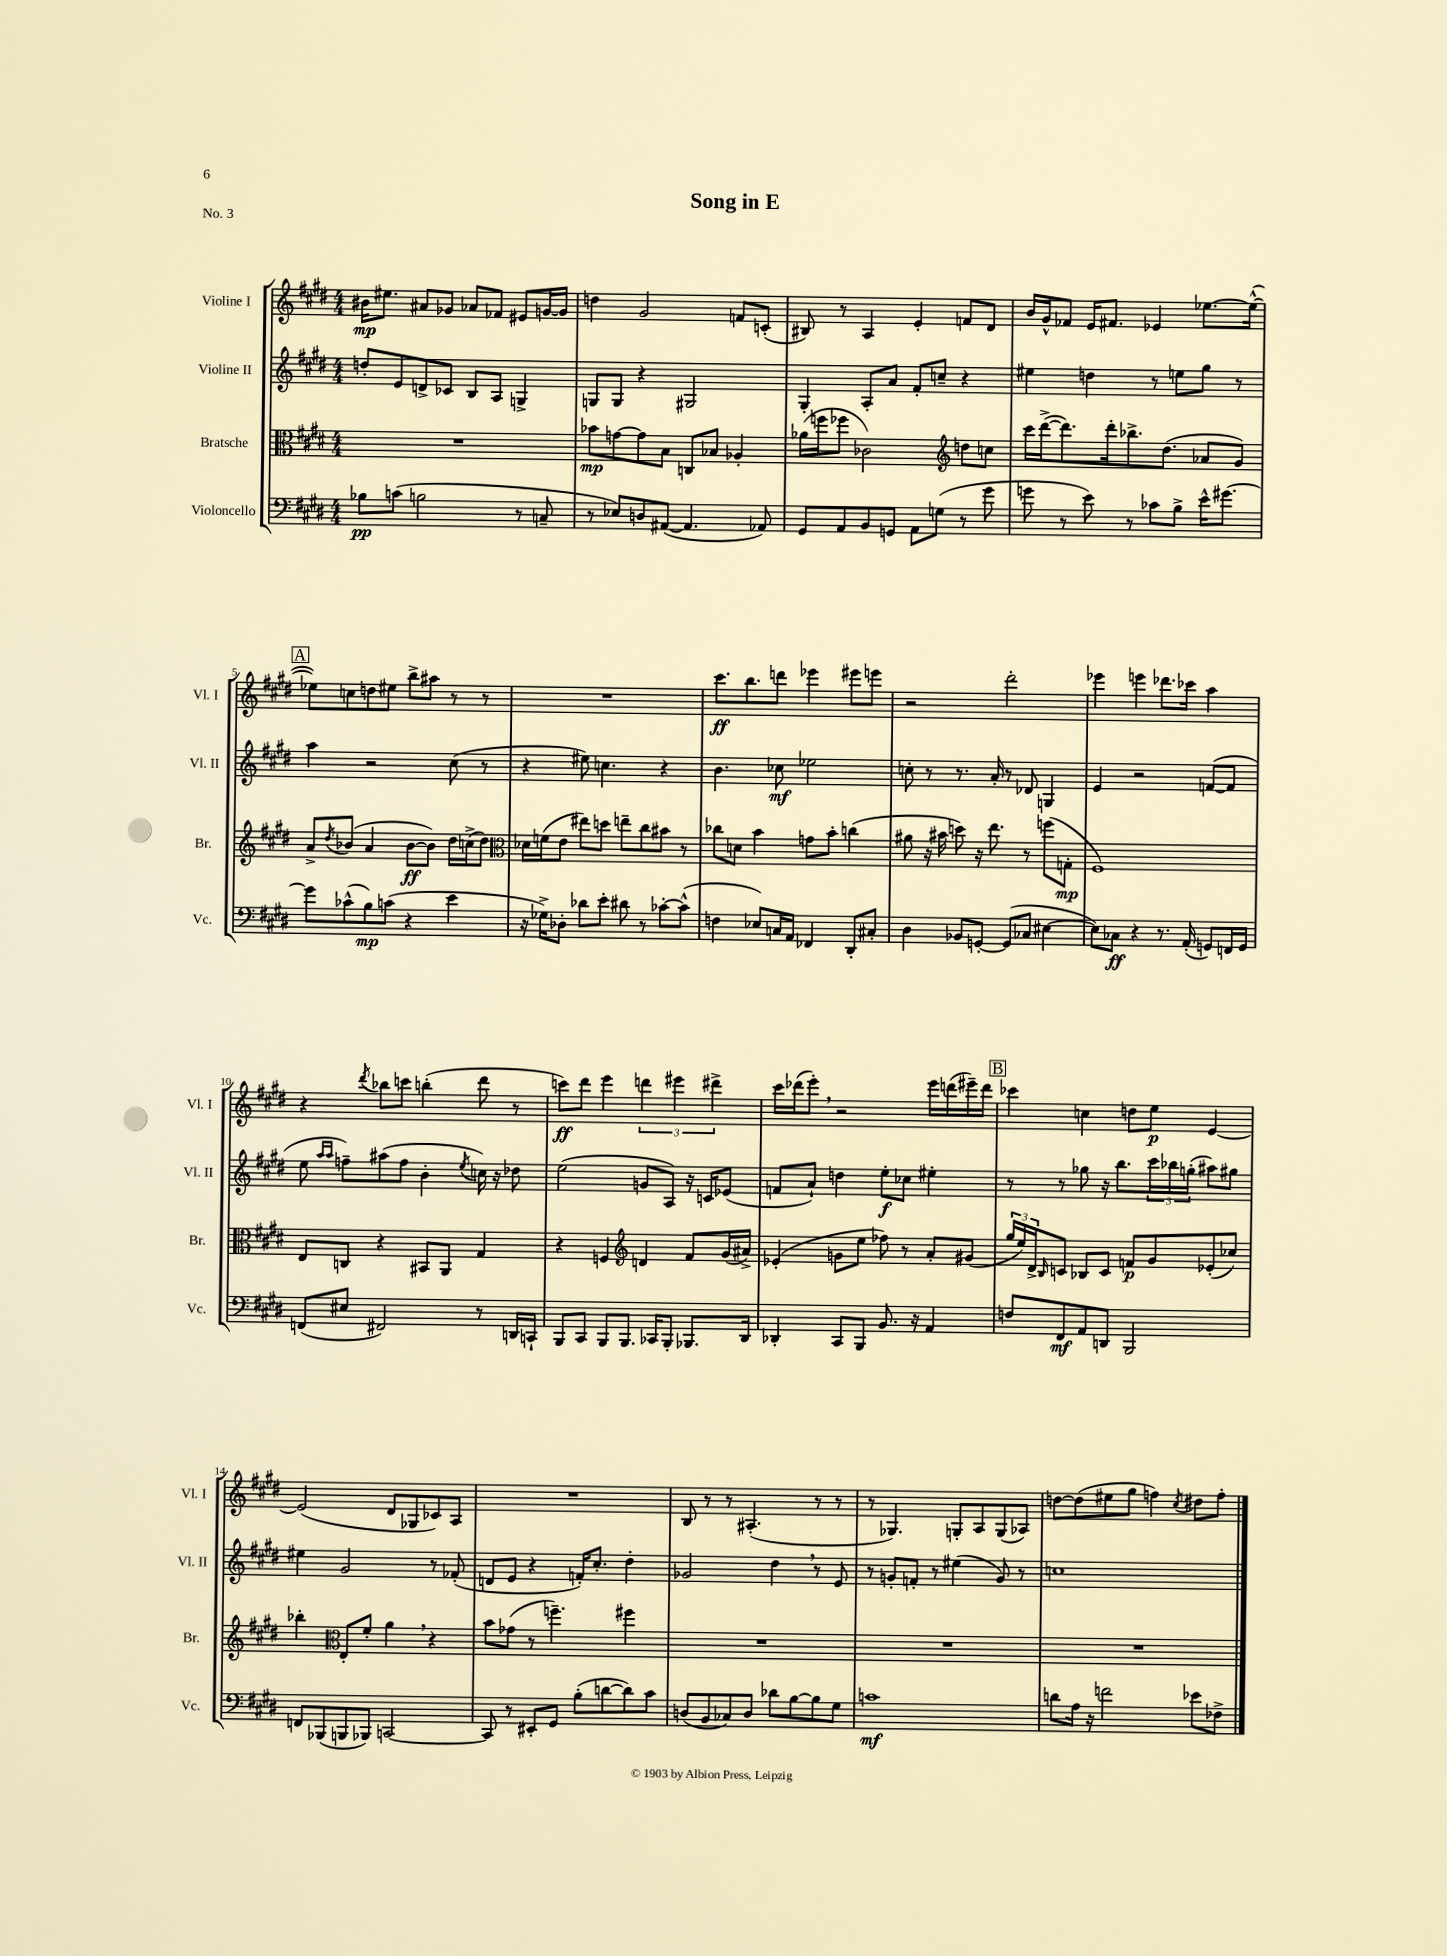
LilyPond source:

\header { title = "Song in E" piece = "No. 3" }
<<
\new StaffGroup <<
\new Staff = "s0" \with { instrumentName = "Violine I" shortInstrumentName = "Vl. I" } {
    \clef treble \key e \major \numericTimeSignature \time 4/4
    bis'16\mp eis''8. ais'8 ges'8 aes'8 fes'8 eis'8 g'16~ g'16 |
    d''4 gis'2 f'8 c'8-.( |
    bis8) r8 a4 e'4-. f'8 dis'8 |
    b'16 gis'16-^ fes'8 e'16 fis'8. ees'4 ees''8.~ ees''16~-^( |
    \mark \markup { \box "A" } ees''8) c''8 d''8 eis''8 b''8-> ais''8 r8 r8 |
    R1 |
    cis'''8.\ff b''8. d'''8 ees'''4 eis'''8 e'''8 |
    r2 dis'''2-. |
    ees'''4 e'''4 des'''8. ces'''16 a''4 |
    r4 \acciaccatura { dis'''8 } bes''8 c'''8 b''4-.( dis'''8 r8 |
    c'''8\ff) dis'''8 e'''4 \tuplet 3/2 { d'''4 eis'''4 dis'''4-> } |
    cis'''16 des'''16( e'''8-.) \breathe r2 e'''16 d'''16( eis'''16--) d'''16 |
    \mark \markup { \box "B" } ces'''4 c''4 d''8 e''8\p e'4~ |
    e'2( dis'8 ges8 ces'8) a8 |
    R1 |
    b8 r8 r8 ais4.-.( r8 r8 |
    r8 ges4.) g8-. a8 g8( aes8) |
    d''8~ d''8( eis''8 gis''8 f''4) \acciaccatura { cis''8 } dis''8 f''8-. \bar "|." |
}
\new Staff = "s1" \with { instrumentName = "Violine II" shortInstrumentName = "Vl. II" } {
    \clef treble \key e \major \numericTimeSignature \time 4/4
    d''8-. e'8 d'8-> ces'8 b8 a8 g4-> |
    g8 g8 r4 gis2 |
    gis4-. a8-. a'8 fis'8-. c''8-- r4 |
    eis''4 d''4 r8 e''8 gis''8 r8 |
    \mark \markup { \box "A" } a''4 r2 cis''8( r8 |
    r4 eis''8) c''4. r4 |
    b'4. ces''8\mf ees''2 |
    c''8-. r8 r8. a'16-. r8 des'8 g4 |
    e'4 r2 f'8~( f'8 |
    e''8 \grace { a''16 a''16 } f''8--) ais''8( f''8 b'4-. \acciaccatura { e''8 } c''16) r16 des''8 |
    e''2( g'8 a8) r16 c'16 ees'8( |
    f'8 a'8-!) d''4 e''8-.\f ces''8 eis''4-. |
    \mark \markup { \box "B" } r8 r8 ges''8 r16 b''8. \tuplet 3/2 { cis'''16 bes''16 g''16-.( } ais''8) gis''8 |
    eis''4 gis'2 r8 fes'8-.( |
    d'8 e'8 r4 f'16-.) cis''8.-. dis''4-. |
    ges'2 dis''4 \breathe r8 e'8 |
    r8 g'8-. f'8-. r8 eis''4( g'8) r8 |
    c''1 \bar "|." |
}
\new Staff = "s2" \with { instrumentName = "Bratsche" shortInstrumentName = "Br." } {
    \clef alto \key e \major \numericTimeSignature \time 4/4
    R1 |
    bes'8\mp g'8~ g'8 b8 c8 bes8 aes4-. |
    aes'16( f''16 fes''8 ces'2) \clef treble d''8 c''8 |
    cis'''16 dis'''16~->( dis'''8.) dis'''16-. bes''8.-> dis''8.( aes'8 gis'8) |
    \mark \markup { \box "A" } a'8-> \acciaccatura { dis''8 } bes'8( a'4 bes'8~\ff bes'8) dis''16 c''16->( dis''8) |
    \clef alto des'16 f'16( e'8 eis''8) d''8 e''8-- cis''8 bis'8 r8 |
    ces''8 d'8 b'4 g'8 b'8-. c''4( |
    ais'8 r16 bis'16 d''8) r16 e''8. r8 f''8( g8-.\mp |
    fis1) |
    e8 c8 r4 bis,8 a,8 gis4 |
    r4 f4 \clef treble d'4 fis'8 gis'16( ais'16->) |
    ees'4-.( g'8 e''8 fes''8) r8 a'8-. gis'8( |
    \mark \markup { \box "B" } \tuplet 3/2 { gis''16 e''16) dis'16-> } \grace { b16 } c'8 bes8 c'8 f'8\p gis'8 ees'8-.( ces''8) |
    bes''4-. \clef alto e8-. fis'8-. a'4 \breathe r4 |
    b'8 ges'8( r8 f''4.--) fis''4 |
    R1 |
    R1 |
    R1 \bar "|." |
}
\new Staff = "s3" \with { instrumentName = "Violoncello" shortInstrumentName = "Vc." } {
    \clef bass \key e \major \numericTimeSignature \time 4/4
    bes8\pp c'8( b2 r8 c8-- |
    r8 ees8) d8 ais,8~( ais,4. aes,8) |
    gis,8 a,8 b,8 g,8 a,8 g8( r8 gis'8 |
    g'8 r8 e'8) r8 ces'8 b8-> e'16-^ gis'8.~ |
    \mark \markup { \box "A" } gis'8 ces'8-^( b8\mp) c'8( r4 e'4 |
    r16 ges16->) des8-. des'8 e'8-. dis'8 r8 ces'8~-. ces'8-^( |
    f4 ees8) c16 a,16 fes,4 dis,8-. cis8-. |
    dis4 bes,8 g,8~-. g,8( ces8 eis4~ |
    eis8) ces8\ff r4 r8. a,16-.( g,8) f,16 g,16 |
    f,8( eis8 fis,2) r8 d,16 c,16-! |
    b,,8 cis,8 b,,8 b,,8. ces,16 b,,8-. bes,,8. dis,16 |
    des,4-. cis,8 b,,8 b,8. r16 a,4 |
    \mark \markup { \box "B" } f8 fis,8\mf a,8 d,8 b,,2 |
    f,8 bes,,8( b,,8 bes,,8) c,2~ |
    c,8 r8 eis,8-. gis,8 b8-.( d'8~ d'8) cis'8 |
    d8( b,8 ces8) d8 des'8 b8~ b8 gis8 |
    c'1\mf |
    d'8 a16 r16 f'2 ees'8 fes8-> \bar "|." |
}
>>
>>
